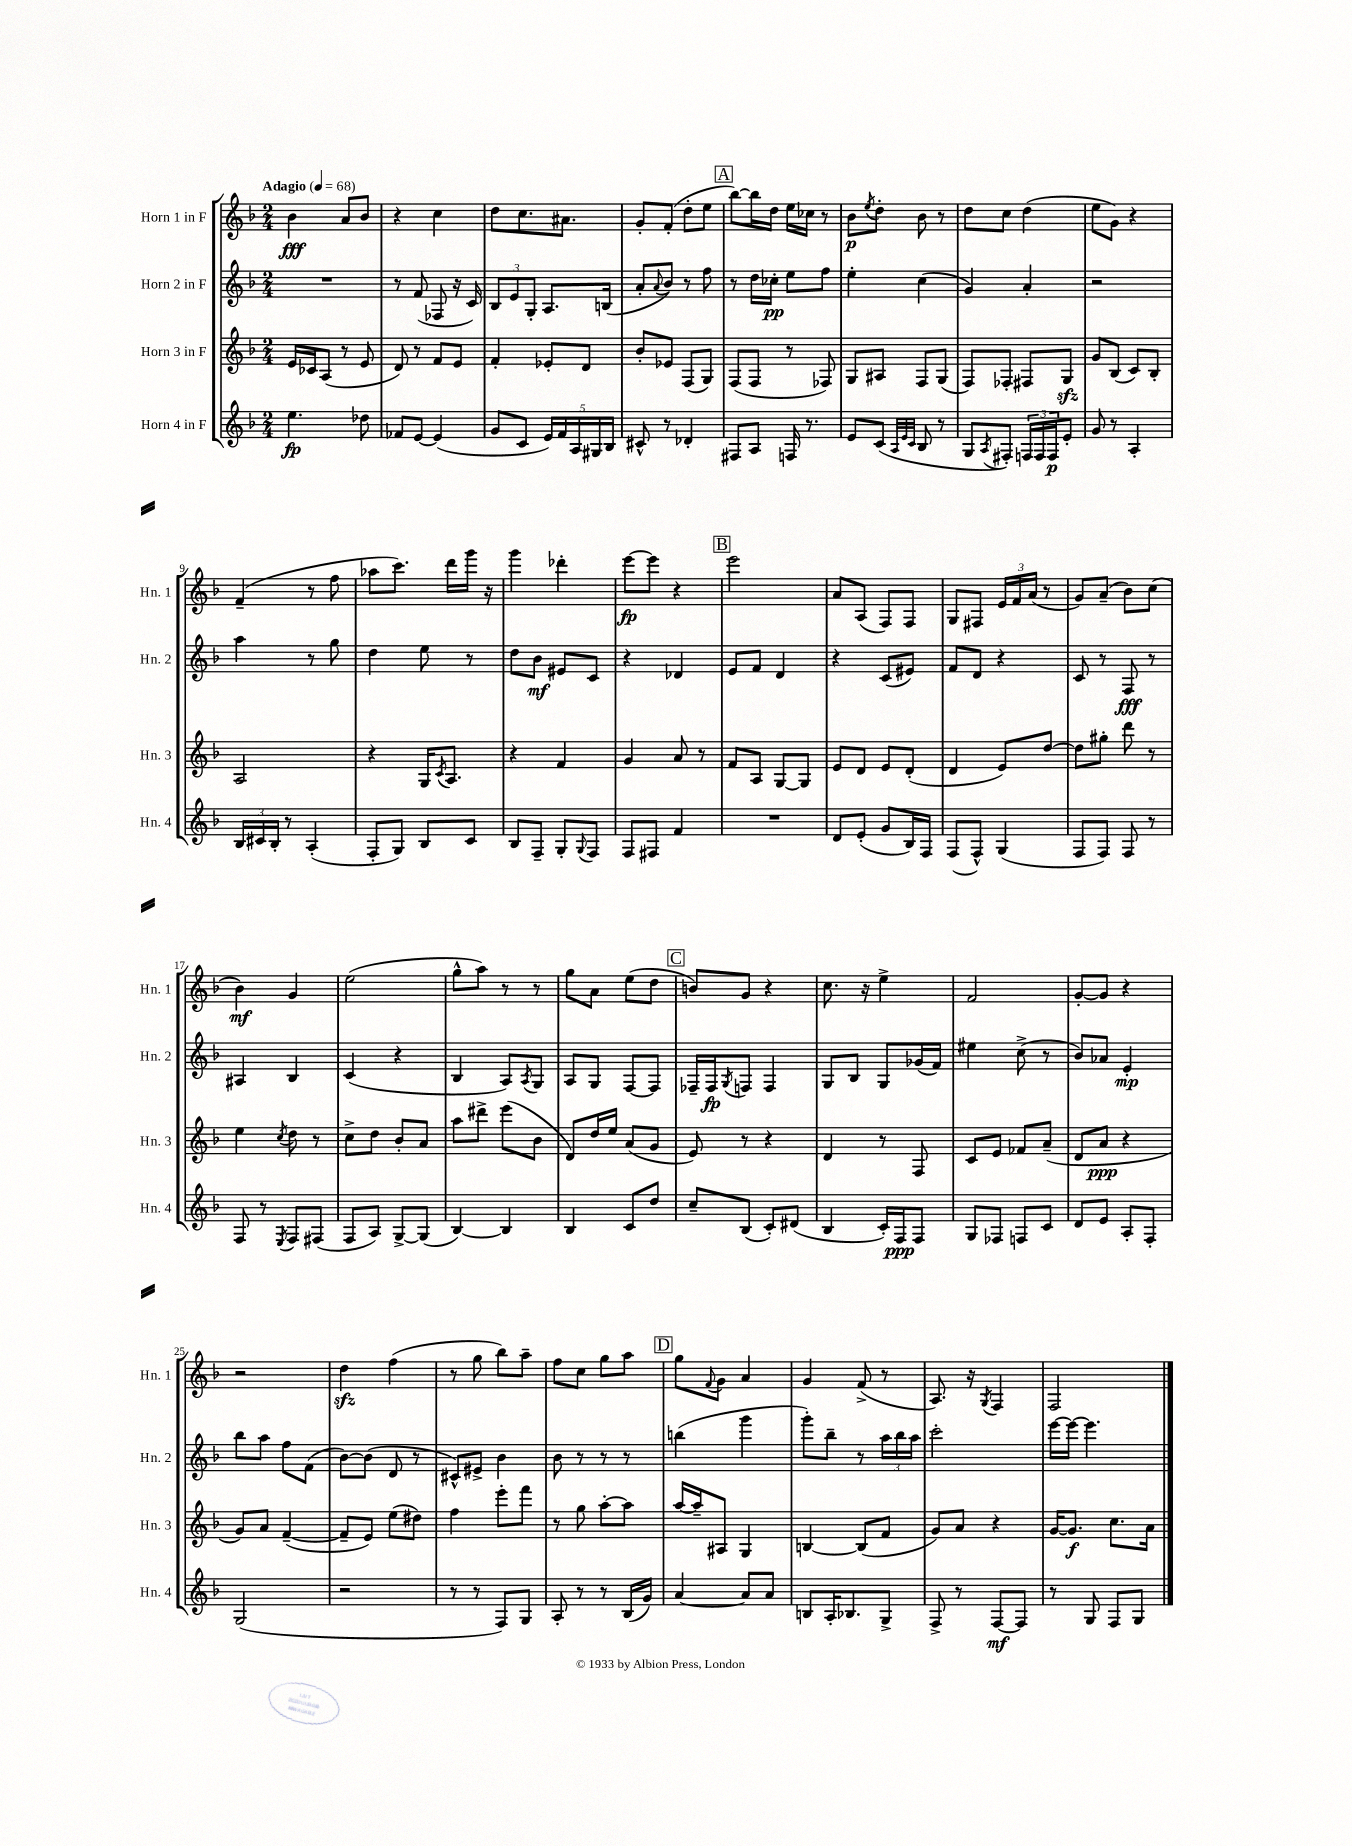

**kern	**dynam	**kern	**dynam	**kern	**dynam	**kern	**dynam
*part4	*part4	*part3	*part3	*part2	*part2	*part1	*part1
*staff4	*staff4	*staff3	*staff3	*staff2	*staff2	*staff1	*staff1
*I"Horn 4 in F	*	*I"Horn 3 in F	*	*I"Horn 2 in F	*	*I"Horn 1 in F	*
*I'Hn. 4	*	*I'Hn. 3	*	*I'Hn. 2	*	*I'Hn. 1	*
*clefG2	*	*clefG2	*	*clefG2	*	*clefG2	*
*k[b-]	*	*k[b-]	*	*k[b-]	*	*k[b-]	*
*M2/4	*	*M2/4	*	*M2/4	*	*M2/4	*
*MM68	*	*MM68	*	*MM68	*	*MM68	*
=1	=1	=1	=1	=1	=1	=1	=1
!	!	!	!	!	!	!LO:TX:a:B:t=Adagio	!
4.ee\	fp	16e/LL	.	2r	.	4b-\	fff
.	.	16c-X/J	.	.	.	.	.
.	.	(8A/J	.	.	.	.	.
.	.	8r	.	.	.	8a/L	.
8dd-X\	.	8e/	.	.	.	8b-/J	.
=2	=2	=2	=2	=2	=2	=2	=2
8f-X/L	.	8d/)	.	8r	.	4r	.
[8e/J	.	8r	.	(8f/	.	.	.
(4e/]	.	8f/L	.	8F-X/	.	4cc\	.
.	.	8e/J	.	16r	.	.	.
.	.	.	.	16c/)	.	.	.
=3	=3	=3	=3	=3	=3	=3	=3
8g/L	.	4f'/	.	12B-/L	.	8dd\L	.
.	.	.	.	12e/	.	.	.
8c/J	.	.	.	.	.	8.cc\	.
.	.	.	.	12G'/J	.	.	.
20e/LL)	.	8e-X'/L	.	8.A/L	.	.	.
20f/	.	.	.	.	.	.	.
.	.	.	.	.	.	8.a#X\J	.
20A/	.	.	.	.	.	.	.
.	.	8d/J	.	.	.	.	.
20G#X/	.	.	.	.	.	.	.
.	.	.	.	(16Bn/Jk	.	.	.
20B-/JJ	.	.	.	.	.	.	.
=4	=4	=4	=4	=4	=4	=4	=4
8c#X^^/	.	8b-'/L	.	8a'/L	.	8g'/L	.
.	.	.	.	8qqa/	.	.	.
8r	.	8e-X/J	.	8b-/J)	.	(8f'/J	.
4d-X'/	.	(8F/L	.	8r	.	8dd'\L	.
.	.	8G/J)	.	8ff\	.	8ee\J	.
!!LO:REH:place=s1:t=A
=5	=5	=5	=5	=5	=5	=5	=5
8F#X/L	.	(8F/L	.	8r	.	[8bb-\L)	.
8A/J	.	8F/J	.	16dd\LL	.	16bb-\L]	.
.	.	.	.	16cc-X'\JJ	pp	16dd\JJ	.
16Fn/	.	8r	.	8ee\L	.	16ee\LL	.
8.r	.	.	.	.	.	16cc-X\JJ	.
.	.	8F-X/)	.	8ff\J	.	8r	.
=6	=6	=6	=6	=6	=6	=6	=6
8e/L	.	8G/L	.	4ee'\	.	8b-\L	p
.	.	.	.	.	.	8qee/	.
(8c/J	.	8A#X/J	.	.	.	8dd'\J	.
32qqA/LLL	.	.	.	.	.	.	.
32qqe/	.	.	.	.	.	.	.
32qqc/JJJ	.	.	.	.	.	.	.
8B-/	.	8F/L	.	(4cc\	.	8b-\	.
8r	.	(8G/J	.	.	.	8r	.
=7	=7	=7	=7	=7	=7	=7	=7
8G/L	.	8F/L)	.	4g/)	.	8dd\L	.
8qA/	.	.	.	.	.	.	.
8F#X'/J)	.	8F-X'/J	.	.	.	8cc\J	.
24Fn/LL	.	8F#X/L	.	4a'/	.	(4dd\	.
24F/	.	.	.	.	.	.	.
24F/J	p	.	.	.	.	.	.
8e'/J	.	8Gzz/J	.	.	.	.	.
=8	=8	=8	=8	=8	=8	=8	=8
8g/	.	8g/L	.	2r	.	8ee\L	.
8r	.	(8B-/J	.	.	.	8g\J)	.
4A'/	.	8c/L)	.	.	.	4r	.
.	.	8B-'/J	.	.	.	.	.
!!LO:LB:g=z
=9	=9	=9	=9	=9	=9	=9	=9
24B-/LL	.	2A/	.	4aa\	.	(4f~/	.
24c#X/	.	.	.	.	.	.	.
24B-'/JJ	.	.	.	.	.	.	.
8r	.	.	.	.	.	.	.
(4A'/	.	.	.	8r	.	8r	.
.	.	.	.	8gg\	.	8ff\	.
=10	=10	=10	=10	=10	=10	=10	=10
8F'/L	.	4r	.	4dd\	.	8aa-X\L	.
8G/J)	.	.	.	.	.	8.ccc\J)	.
8B-/L	.	16G/KL	.	8ee\	.	.	.
.	.	8qc/	.	.	.	.	.
.	.	8.A/J	.	.	.	16ddd\LL	.
8c/J	.	.	.	8r	.	16ggg\JJ	.
.	.	.	.	.	.	16r	.
=11	=11	=11	=11	=11	=11	=11	=11
8B-/L	.	4r	.	8dd\L	.	4ggg\	.
8F~/J	.	.	.	8b-\J	mf	.	.
8G'/L	.	4f/	.	8e#X/L	.	4ddd-X'\	.
8qqG/	.	.	.	.	.	.	.
8F/J	.	.	.	8c/J	.	.	.
=12	=12	=12	=12	=12	=12	=12	=12
8F/L	.	4g/	.	4r	.	[8eee\L	fp
8F#X/J	.	.	.	.	.	8eee\J]	.
4f/	.	8a/	.	4d-X/	.	4r	.
.	.	8r	.	.	.	.	.
!!LO:REH:place=s1:t=B
=13	=13	=13	=13	=13	=13	=13	=13
2r	.	8f/L	.	8e/L	.	2eee\	.
.	.	8A/J	.	8f/J	.	.	.
.	.	[8G/L	.	4d/	.	.	.
.	.	8G/J]	.	.	.	.	.
=14	=14	=14	=14	=14	=14	=14	=14
8d/L	.	8e/L	.	4r	.	8a/L	.
(8e'/J	.	8d/J	.	.	.	(8A/J	.
8g/L	.	8e/L	.	(8c/L	.	8F/L)	.
16B-/L)	.	(8d'/J	.	8e#X/J)	.	8F/J	.
16F/JJ	.	.	.	.	.	.	.
=15	=15	=15	=15	=15	=15	=15	=15
(8F/L	.	4d/	.	8f/L	.	8G/L	.
8F^^/J)	.	.	.	8d/J	.	8F#X/J	.
(4G/	.	8e/L)	.	4r	.	24e/LL	.
.	.	.	.	.	.	24f/	.
.	.	.	.	.	.	(24a/JJ	.
.	.	[8dd/J	.	.	.	8r	.
=16	=16	=16	=16	=16	=16	=16	=16
8F/L	.	8dd\L]	.	8c/	.	8g/L)	.
8F/J)	.	8gg#X'\J	.	8r	.	(8a~/J	.
8F/	.	8ddd\	.	8F/	fff	8b-\L)	.
8r	.	8r	.	8r	.	(8cc\J	.
!!LO:LB:g=z
=17	=17	=17	=17	=17	=17	=17	=17
8F/	.	4ee\	.	4A#X/	.	4b-\)	mf
8r	.	.	.	.	.	.	.
8qE/	.	8qcc/	.	.	.	.	.
8F/L	.	8dd\	.	4B-/	.	4g/	.
(8F#X/J	.	8r	.	.	.	.	.
=18	=18	=18	=18	=18	=18	=18	=18
8F/L	.	8cc^\L	.	(4c/	.	(2ee\	.
8A/J)	.	8dd\J	.	.	.	.	.
[8G^/L	.	8b-'/L	.	4r	.	.	.
(8G/J]	.	8a/J	.	.	.	.	.
=19	=19	=19	=19	=19	=19	=19	=19
[4B-/)	.	8aa\L	.	4B-/	.	8gg^^\L	.
.	.	8ddd#X^\J	.	.	.	8aa\J)	.
4B-/]	.	(8eee\L	.	8A/L)	.	8r	.
.	.	.	.	8qA/	.	.	.
.	.	8b-\J	.	8G/J	.	8r	.
=20	=20	=20	=20	=20	=20	=20	=20
4B-/	.	8d/L)	.	8A/L	.	8gg\L	.
.	.	16dd/L	.	8G/J	.	8a\J	.
.	.	16ee/JJ	.	.	.	.	.
8c/L	.	(8a/L	.	[8F/L	.	(8ee\L	.
8dd/J	.	8g/J	.	8F/J]	.	8dd\J	.
!!LO:REH:place=s1:t=C
=21	=21	=21	=21	=21	=21	=21	=21
8cc~/L	.	8e/)	.	16F-X~/LL	.	8bn/L)	.
.	.	.	.	16F-/J	fp	.	.
.	.	.	.	8qG/	.	.	.
(8B-/J	.	8r	.	8Fn/J	.	8g/J	.
8c'/L)	.	4r	.	4F/	.	4r	.
(8d#X/J	.	.	.	.	.	.	.
=22	=22	=22	=22	=22	=22	=22	=22
4B-/	.	4d/	.	8G/L	.	8.cc\	.
.	.	.	.	8B-/J	.	.	.
.	.	.	.	.	.	16r	.
16c'/LL)	.	8r	.	8G/L	.	4ee^\	.
16F/J	ppp	.	.	.	.	.	.
8F/J	.	8F/	.	(16g-X/L	.	.	.
.	.	.	.	16f/JJ)	.	.	.
=23	=23	=23	=23	=23	=23	=23	=23
8G/L	.	8c/L	.	4ee#X\	.	2f/	.
8F-X/J	.	8e/J	.	.	.	.	.
8Fn/L	.	8f-X/L	.	(8cc^\	.	.	.
8c/J	.	(8a~/J	.	8r	.	.	.
=24	=24	=24	=24	=24	=24	=24	=24
8d/L	.	8d/L	.	8b-/L)	.	[8g'/L	.
8e/J	.	8a/J	ppp	8a-X/J	.	8g/J]	.
8A'/L	.	4r	.	4e'/	mp	4r	.
8F'/J	.	.	.	.	.	.	.
!!LO:LB:g=z
=25	=25	=25	=25	=25	=25	=25	=25
(2G/	.	8g/L)	.	8bb-\L	.	2r	.
.	.	8a/J	.	8aa\J	.	.	.
.	.	([4f~/	.	8ff\L	.	.	.
.	.	.	.	(8f\J	.	.	.
=26	=26	=26	=26	=26	=26	=26	=26
2r	.	8f~/L]	.	[8b-\L)	.	4ddzz\	.
.	.	8e/J)	.	(8b-\J]	.	.	.
.	.	(8ee\L	.	8d/	.	(4ff\	.
.	.	8dd#X\J)	.	8r	.	.	.
=27	=27	=27	=27	=27	=27	=27	=27
8r	.	4ff\	.	8c#X^^/L)	.	8r	.
8r	.	.	.	8e#X^/J	.	8gg\	.
8F/L)	.	8eee'\L	.	4b-\	.	8bb-\L)	.
8G/J	.	8fff\J	.	.	.	8aa~\J	.
=28	=28	=28	=28	=28	=28	=28	=28
8A'/	.	8r	.	8b-\	.	8ff\L	.
8r	.	8gg\	.	8r	.	8cc\J	.
8r	.	[8aa'\L	.	8r	.	8gg\L	.
(16B-/LL	.	8aa\J]	.	8r	.	8aa\J	.
16g/JJ)	.	.	.	.	.	.	.
!!LO:REH:place=s1:t=D
=29	=29	=29	=29	=29	=29	=29	=29
[4a/	.	[16aa/LL	.	(4bbn\	.	8gg\L	.
.	.	16aa~/J]	.	.	.	.	.
.	.	.	.	.	.	8qqf/	.
.	.	8A#X/J	.	.	.	8g\J	.
8a/L]	.	4G/	.	4ggg\	.	4a/	.
8a/J	.	.	.	.	.	.	.
=30	=30	=30	=30	=30	=30	=30	=30
8Bn/L	.	[4Bn/	.	8ggg'\L)	.	4g/	.
16A'/K	.	.	.	8bb-~\J	.	.	.
8.B-X/	.	.	.	.	.	.	.
.	.	(8B/L]	.	8r	.	(8f^/	.
8G^/J	.	8f/J	.	24aa\LL	.	8r	.
.	.	.	.	24bb-\	.	.	.
.	.	.	.	24aa\JJ	.	.	.
=31	=31	=31	=31	=31	=31	=31	=31
8F^/	.	8g/L)	.	2ccc'\	.	8.A/)	.
8r	.	8a/J	.	.	.	.	.
.	.	.	.	.	.	16r	.
.	.	.	.	.	.	8qG/	.
[8F/L	mf	4r	.	.	.	4F/	.
8F/J]	.	.	.	.	.	.	.
=32	=32	=32	=32	=32	=32	=32	=32
8r	.	[16g/KL	.	[16eee\LL	.	2F/	.
.	.	8.g/J]	f	16eee\JJ_	.	.	.
8G/	.	.	.	4.eee\]	.	.	.
8F/L	.	8.cc\L	.	.	.	.	.
8G/J	.	.	.	.	.	.	.
.	.	16a\Jk	.	.	.	.	.
==	==	==	==	==	==	==	==
*-	*-	*-	*-	*-	*-	*-	*-
